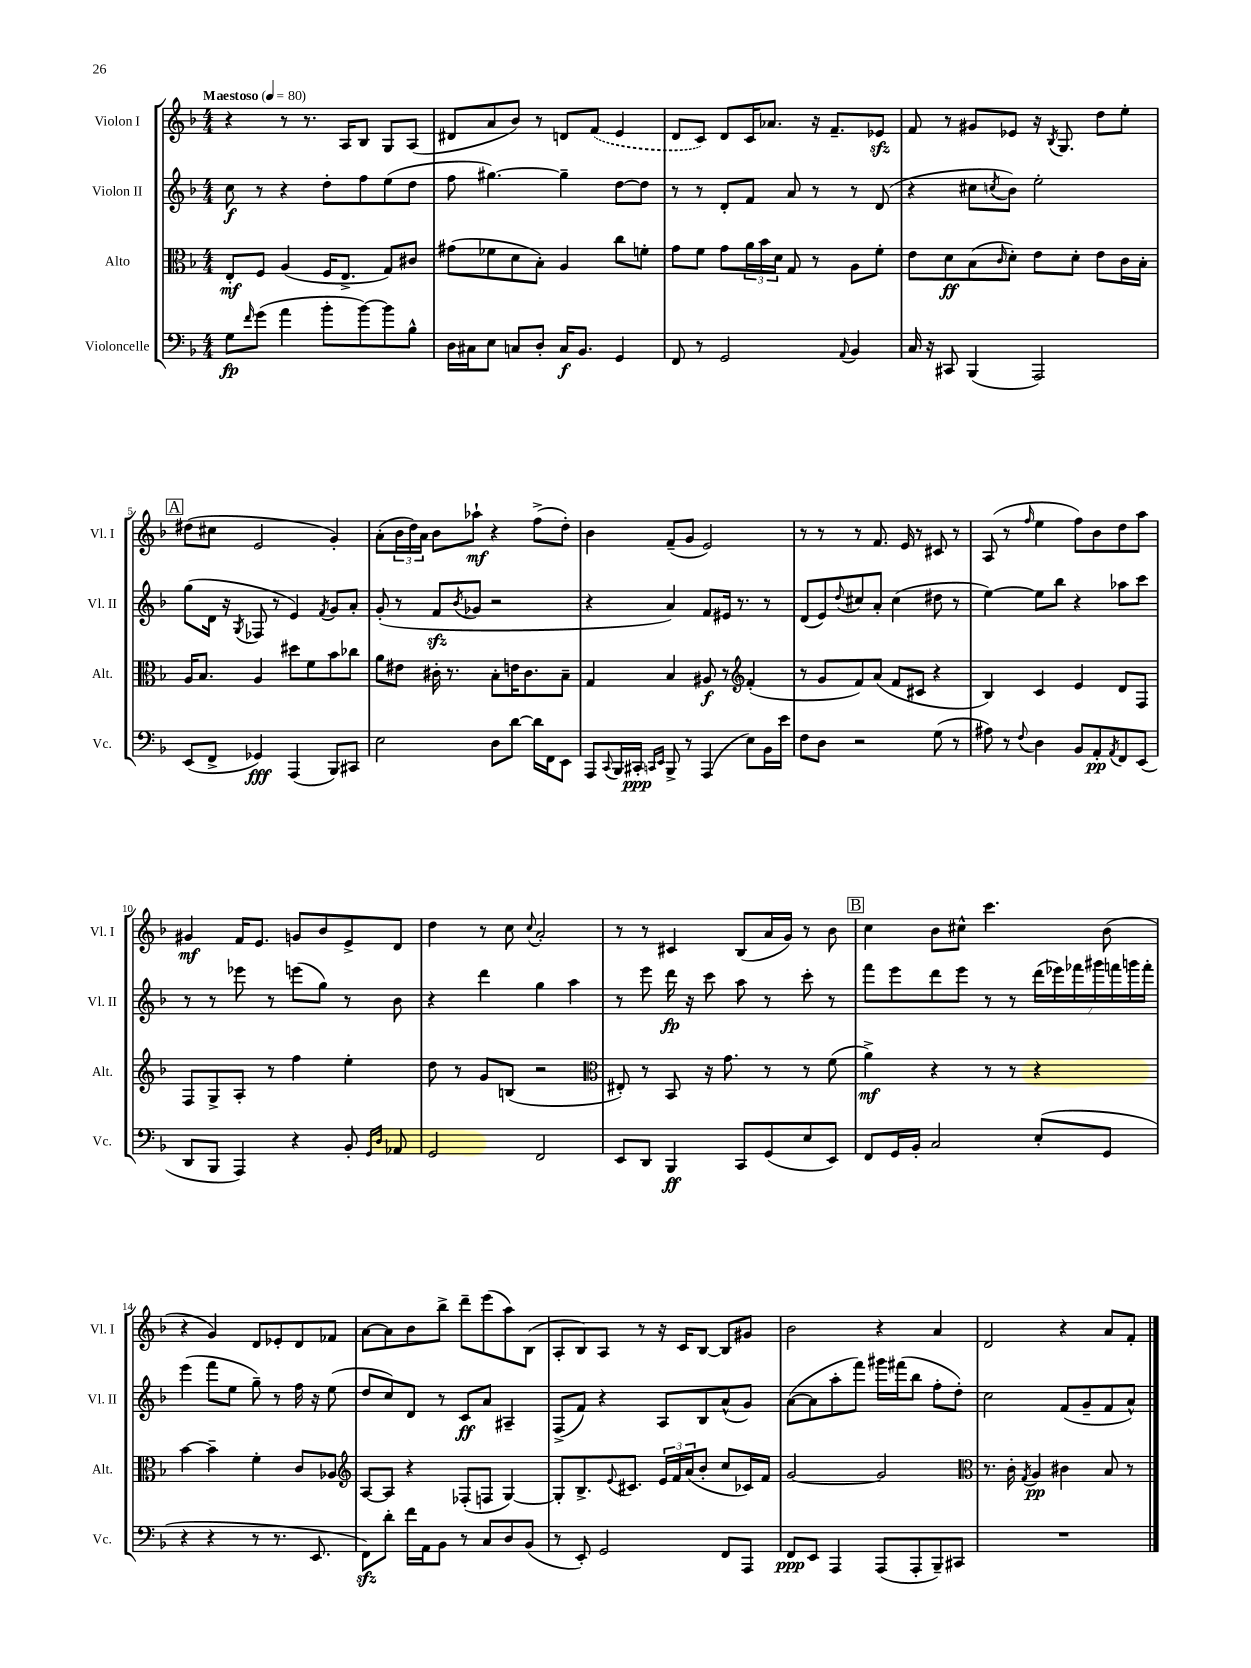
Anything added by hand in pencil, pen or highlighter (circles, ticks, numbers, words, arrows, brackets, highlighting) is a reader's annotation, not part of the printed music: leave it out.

**kern	**dynam	**kern	**dynam	**kern	**dynam	**kern	**dynam
*part4	*part4	*part3	*part3	*part2	*part2	*part1	*part1
*staff4	*staff4	*staff3	*staff3	*staff2	*staff2	*staff1	*staff1
*I"Violoncelle	*	*I"Alto	*	*I"Violon II	*	*I"Violon I	*
*I'Vc.	*	*I'Alt.	*	*I'Vl. II	*	*I'Vl. I	*
*clefF4	*	*clefC3	*	*clefG2	*	*clefG2	*
*k[b-]	*	*k[b-]	*	*k[b-]	*	*k[b-]	*
*M4/4	*	*M4/4	*	*M4/4	*	*M4/4	*
*MM80	*	*MM80	*	*MM80	*	*MM80	*
=1	=1	=1	=1	=1	=1	=1	=1
!	!	!	!	!	!	!LO:TX:a:B:t=Maestoso	!
8G\L	fp	8E'/L	mf	8cc\	f	4r	.
16qqf/	.	.	.	.	.	.	.
(8g\J	.	8F/J	.	8r	.	.	.
4a\	.	(4A/	.	4r	.	8r	.
.	.	.	.	.	.	8.r	.
8b-'\L	.	16F/KL	.	8dd'\L	.	.	.
.	.	8.E^/J	.	.	.	16A/KL	.
[8b-\)	.	.	.	8ff\	.	8B-/J	.
8b-\]	.	8G/L)	.	(8ee\	.	8G/L	.
8B-^^\J	.	8c#X/J	.	8dd\J	.	(8A/J	.
=2	=2	=2	=2	=2	=2	=2	=2
16D\LL	.	(8g#X\L	.	8ff\	.	8d#X/L	.
16C#X\J	.	.	.	.	.	.	.
8E\J	.	8f-X\	.	[4.gg#X\)	.	8a/	.
8Cn/L	.	8d\	.	.	.	8b-/J)	.
8D'/J	.	8B-'\J)	.	.	.	8r	.
16C/KL	f	4A/	.	4gg#~\]	.	8dn/L	.
8.BB-/J	.	.	.	.	.	.	.
.	.	.	.	.	.	(8f/J	.
4GG/	.	8cc\L	.	[8dd\L	.	4e/	.
.	.	8fn'\J	.	8dd\J]	.	.	.
=3	=3	=3	=3	=3	=3	=3	=3
8FF/	.	8g\L	.	8r	.	8d/L	.
8r	.	8f\J	.	8r	.	8c/J)	.
2GG/	.	8g\L	.	8d'/L	.	8d/L	.
.	.	24a\L	.	8f/J	.	16c/K	.
.	.	24b-\	.	.	.	.	.
.	.	.	.	.	.	8.a-X/J	.
.	.	24d\JJ	.	.	.	.	.
.	.	8G/	.	8a/	.	.	.
.	.	8r	.	8r	.	16r	.
.	.	.	.	.	.	8.f~/L	.
8qqAA/	.	.	.	.	.	.	.
4BB-/	.	8A\L	.	8r	.	.	.
.	.	8f'\J	.	(8d/	.	8e-Xzz/J	.
=4	=4	=4	=4	=4	=4	=4	=4
16C/	.	8e\L	.	4r	.	8f/	.
16r	.	.	.	.	.	.	.
8CC#X/	.	8d\	ff	.	.	8r	.
(4BBB-/	.	(8B-\	.	8cc#X\L	.	8g#X/L	.
.	.	16qqc/	.	8qccn/	.	.	.
.	.	8d'\J)	.	8b-\J)	.	8e-X/J	.
2AAA/)	.	8e\L	.	2ee'\	.	16r	.
.	.	.	.	.	.	8qB-/	.
.	.	.	.	.	.	8.G/	.
.	.	8d'\J	.	.	.	.	.
.	.	8e\L	.	.	.	8dd\L	.
.	.	16c\L	.	.	.	8ee'\J	.
.	.	16B-'\JJ	.	.	.	.	.
!!LO:LB:g=z
!!LO:REH:place=s1:t=A
=5	=5	=5	=5	=5	=5	=5	=5
(8EE/L	.	16A/KL	.	(8gg\L	.	(8dd#X\L	.
.	.	8.B-/J	.	.	.	.	.
8FF^/J	.	.	.	16d\Jk	.	8cc#X\J	.
.	.	.	.	16r	.	.	.
.	.	.	.	8qG/	.	.	.
4GG-X/)	fff	4A/	.	8F-X/	.	2e/	.
.	.	.	.	8r	.	.	.
(4AAA/	.	8dd#X\L	.	4e/)	.	.	.
.	.	8f\	.	.	.	.	.
.	.	.	.	8qf/	.	.	.
8BBB-/L)	.	8b-\	.	8g/L	.	4g'/)	.
8CC#X/J	.	8cc-X\J	.	8a'/J	.	.	.
=6	=6	=6	=6	=6	=6	=6	=6
2E\	.	8a\L	.	(8g'/	.	(8a'\L	.
.	.	8e#X\J	.	8r	.	24b-\L	.
.	.	.	.	.	.	24dd\)	.
.	.	.	.	.	.	24a\JJ	.
.	.	16c#X'\	.	8fzz/L	.	8b-\L	.
.	.	8.r	.	.	.	.	.
.	.	.	.	8qb-/	.	.	.
.	.	.	.	8g-X/J	.	8aa-X`\J	mf
8D\L	.	8B-'\L	.	2r	.	4r	.
[8d\J	.	16en\K	.	.	.	.	.
.	.	8.c#\	.	.	.	.	.
16d\LL]	.	.	.	.	.	(8ff^\L	.
16FF\J	.	.	.	.	.	.	.
8EE\J	.	8B-~\J	.	.	.	8dd'\J)	.
=7	=7	=7	=7	=7	=7	=7	=7
8AAA/L	.	4G/	.	4r	.	4b-\	.
8qqCC/	.	.	.	.	.	.	.
16BBB-/L	.	.	.	.	.	.	.
16CC#X'/JJ	ppp	.	.	.	.	.	.
16qqCCn/LL	.	.	.	.	.	.	.
16qqEE/JJ	.	.	.	.	.	.	.
8BBB-^/	.	4B-/	.	4a/)	.	(8f~/L	.
8r	.	.	.	.	.	8g/J	.
(4AAA/	.	8A#X/	f	8f/L	.	2e/)	.
.	.	8r	.	16e#X/Jk	.	.	.
.	.	.	.	8.r	.	.	.
*	*	*clefG2	*	*	*	*	*
8E\L)	.	(4f'/	.	.	.	.	.
16BB-\L	.	.	.	8r	.	.	.
16e\JJ	.	.	.	.	.	.	.
=8	=8	=8	=8	=8	=8	=8	=8
8F\L	.	8r	.	(8d/L	.	8r	.
8D\J	.	8g/L	.	8e/)	.	8r	.
.	.	.	.	8qqdd/	.	.	.
2r	.	8f/)	.	8cc#X/	.	8r	.
.	.	(8a/J	.	8a'/J	.	8.f/	.
.	.	8f/L	.	(4cc#\	.	.	.
.	.	.	.	.	.	16e/	.
.	.	8c#X/J	.	.	.	8r	.
(8G\	.	4r	.	8dd#X\	.	8c#X/	.
8r	.	.	.	8r	.	8r	.
=9	=9	=9	=9	=9	=9	=9	=9
8A#X\)	.	4B-/)	.	[4ee\)	.	(8A/	.
8r	.	.	.	.	.	8r	.
8qqF/	.	.	.	.	.	16qqff/	.
4D\	.	4c/	.	8ee\L]	.	4ee\	.
.	.	.	.	8bb-\J	.	.	.
8BB-/L	.	4e/	.	4r	.	8ff\L)	.
8AA'/	pp	.	.	.	.	8b-\	.
8qAA/	.	.	.	.	.	.	.
8FF/	.	8d/L	.	8aa-X\L	.	8dd\	.
(8EE/J	.	8F/J	.	8ccc\J	.	8aa\J	.
!!LO:LB:g=z
=10	=10	=10	=10	=10	=10	=10	=10
8DD/L	.	8F/L	.	8r	.	4g#X/	mf
8BBB-/J	.	8G^/	.	8r	.	.	.
4AAA/)	.	8A'/J	.	8eee-X\	.	16f/KL	.
.	.	.	.	.	.	8.e/J	.
.	.	8r	.	8r	.	.	.
4r	.	4ff\	.	(8eeen\L	.	8gn/L	.
.	.	.	.	8gg\J)	.	8b-/	.
8BB-'/	.	4ee'\	.	8r	.	8e^/	.
16qqGG/LL	.	.	.	.	.	.	.
16qqD/JJ	.	.	.	.	.	.	.
8AA-X/	.	.	.	8b-\	.	8d/J	.
=11	=11	=11	=11	=11	=11	=11	=11
2GG/	.	8dd\	.	4r	.	4dd\	.
.	.	8r	.	.	.	.	.
.	.	8g/L	.	4ddd\	.	8r	.
.	.	(8Bn/J	.	.	.	8cc\	.
.	.	.	.	.	.	8qqcc/	.
2FF/	.	2r	.	4gg\	.	2a'/	.
.	.	.	.	4aa\	.	.	.
=12	=12	=12	=12	=12	=12	=12	=12
*	*	*clefC3	*	*	*	*	*
8EE/L	.	8E#X'/)	.	8r	.	8r	.
8DD/J	.	8r	.	8eee\	.	8r	.
4BBB-/	ff	8BB-/	.	16ddd\	fp	4c#X/	.
.	.	.	.	16r	.	.	.
.	.	16r	.	8ccc\	.	.	.
.	.	8.g\	.	.	.	.	.
8CC/L	.	.	.	8aa\	.	(8B-/L	.
(8GG/	.	8r	.	8r	.	16a/L	.
.	.	.	.	.	.	16g/JJ)	.
8E/	.	8r	.	8ccc'\	.	8r	.
8EE/J)	.	(8f\	.	8r	.	8b-\	.
!!LO:REH:place=s1:t=B
=13	=13	=13	=13	=13	=13	=13	=13
8FF/L	.	4a^\)	mf	8fff\L	.	4cc\	.
16GG/L	.	.	.	8eee\	.	.	.
16BB-'/JJ	.	.	.	.	.	.	.
2C/	.	4r	.	8ddd\	.	8b-\L	.
.	.	.	.	8eee\J	.	8cc#X^^\J	.
.	.	8r	.	8r	.	4.ccc\	.
.	.	8r	.	8r	.	.	.
(8E'/L	.	4r	.	(28ddd\LL	.	.	.
.	.	.	.	28eee-X\)	.	.	.
.	.	.	.	28fff-X\	.	.	.
.	.	.	.	28ggg#X\	.	.	.
8GG/J	.	.	.	.	.	(8b-\	.
.	.	.	.	28fffn\	.	.	.
.	.	.	.	28gggn\	.	.	.
.	.	.	.	28fff'\JJ	.	.	.
!!LO:LB:g=z
=14	=14	=14	=14	=14	=14	=14	=14
4r	.	[4b-\	.	(4eee\	.	4r	.
4r	.	4b-~\]	.	8fff\L	.	4g/)	.
.	.	.	.	8ee\J	.	.	.
8r	.	4f'\	.	8gg~\)	.	8d/L	.
8.r	.	.	.	8r	.	8e-X'/	.
.	.	8c/L	.	16ff\	.	8d/	.
8.EE/	.	.	.	16r	.	.	.
.	.	8A-X/J	.	(8ee\	.	8f-X/J	.
=15	=15	=15	=15	=15	=15	=15	=15
*	*	*clefG2	*	*	*	*	*
8FFzz\L)	.	[8A/L	.	8dd/L	.	[8a\L	.
8d'\J	.	8A/J]	.	8cc/)	.	8a\]	.
16f\LL	.	4r	.	8d/J	.	8b-\	.
16AA\J	.	.	.	.	.	.	.
8BB-\J	.	.	.	8r	.	8bb-^\J	.
8r	.	(8F-X'/L	.	8c/L	ff	8ddd~\L	.
8C/L	.	8Fn/J	.	8a/J	.	(8eee\	.
8D/	.	[4G/)	.	4A#X~/	.	8aa\)	.
(8BB-/J	.	.	.	.	.	(8B-\J	.
=16	=16	=16	=16	=16	=16	=16	=16
8r	.	8G'/L]	.	(8F^/L	.	8A'/L	.
8EE'/)	.	8.B-^/	.	8f/J)	.	8B-/)	.
2GG/	.	.	.	4r	.	8A/J	.
.	.	8qqe/	.	.	.	.	.
.	.	8.c#X/J	.	.	.	.	.
.	.	.	.	.	.	8r	.
.	.	24e/LL	.	8A/L	.	16r	.
.	.	24f/	.	.	.	.	.
.	.	.	.	.	.	16c/KL	.
.	.	(24a/J	.	.	.	.	.
.	.	8b-'/J	.	8B-/	.	[8B-/J	.
8FF/L	.	8cc/L	.	(8a^^/	.	8B-/L]	.
8AAA/J	.	16c-X/L)	.	8g/J)	.	8g#X/J	.
.	.	16f/JJ	.	.	.	.	.
=17	=17	=17	=17	=17	=17	=17	=17
8FF/L	ppp	[2g/	.	([8a\L	.	2b-\	.
8EE/J	.	.	.	8a\]	.	.	.
4AAA/	.	.	.	8aa'\	.	.	.
.	.	.	.	8fff\J)	.	.	.
(8AAA/L	.	2g/]	.	16ggg#X\LL	.	4r	.
.	.	.	.	(16fff#X\J	.	.	.
8AAA'/	.	.	.	8bb-\J	.	.	.
8BBB-~/)	.	.	.	8ff'\L	.	4a/	.
8CC#X/J	.	.	.	8dd'\J)	.	.	.
=18	=18	=18	=18	=18	=18	=18	=18
*	*	*clefC3	*	*	*	*	*
1r	.	8.r	.	2cc\	.	2d/	.
.	.	16c'\	.	.	.	.	.
.	.	8qG/	.	.	.	.	.
.	.	4A/	pp	.	.	.	.
.	.	4c#X\	.	(8f/L	.	4r	.
.	.	.	.	8g~/	.	.	.
.	.	8B-/	.	8f/	.	8a/L	.
.	.	8r	.	8a^^/J)	.	8f'/J	.
==	==	==	==	==	==	==	==
*-	*-	*-	*-	*-	*-	*-	*-
